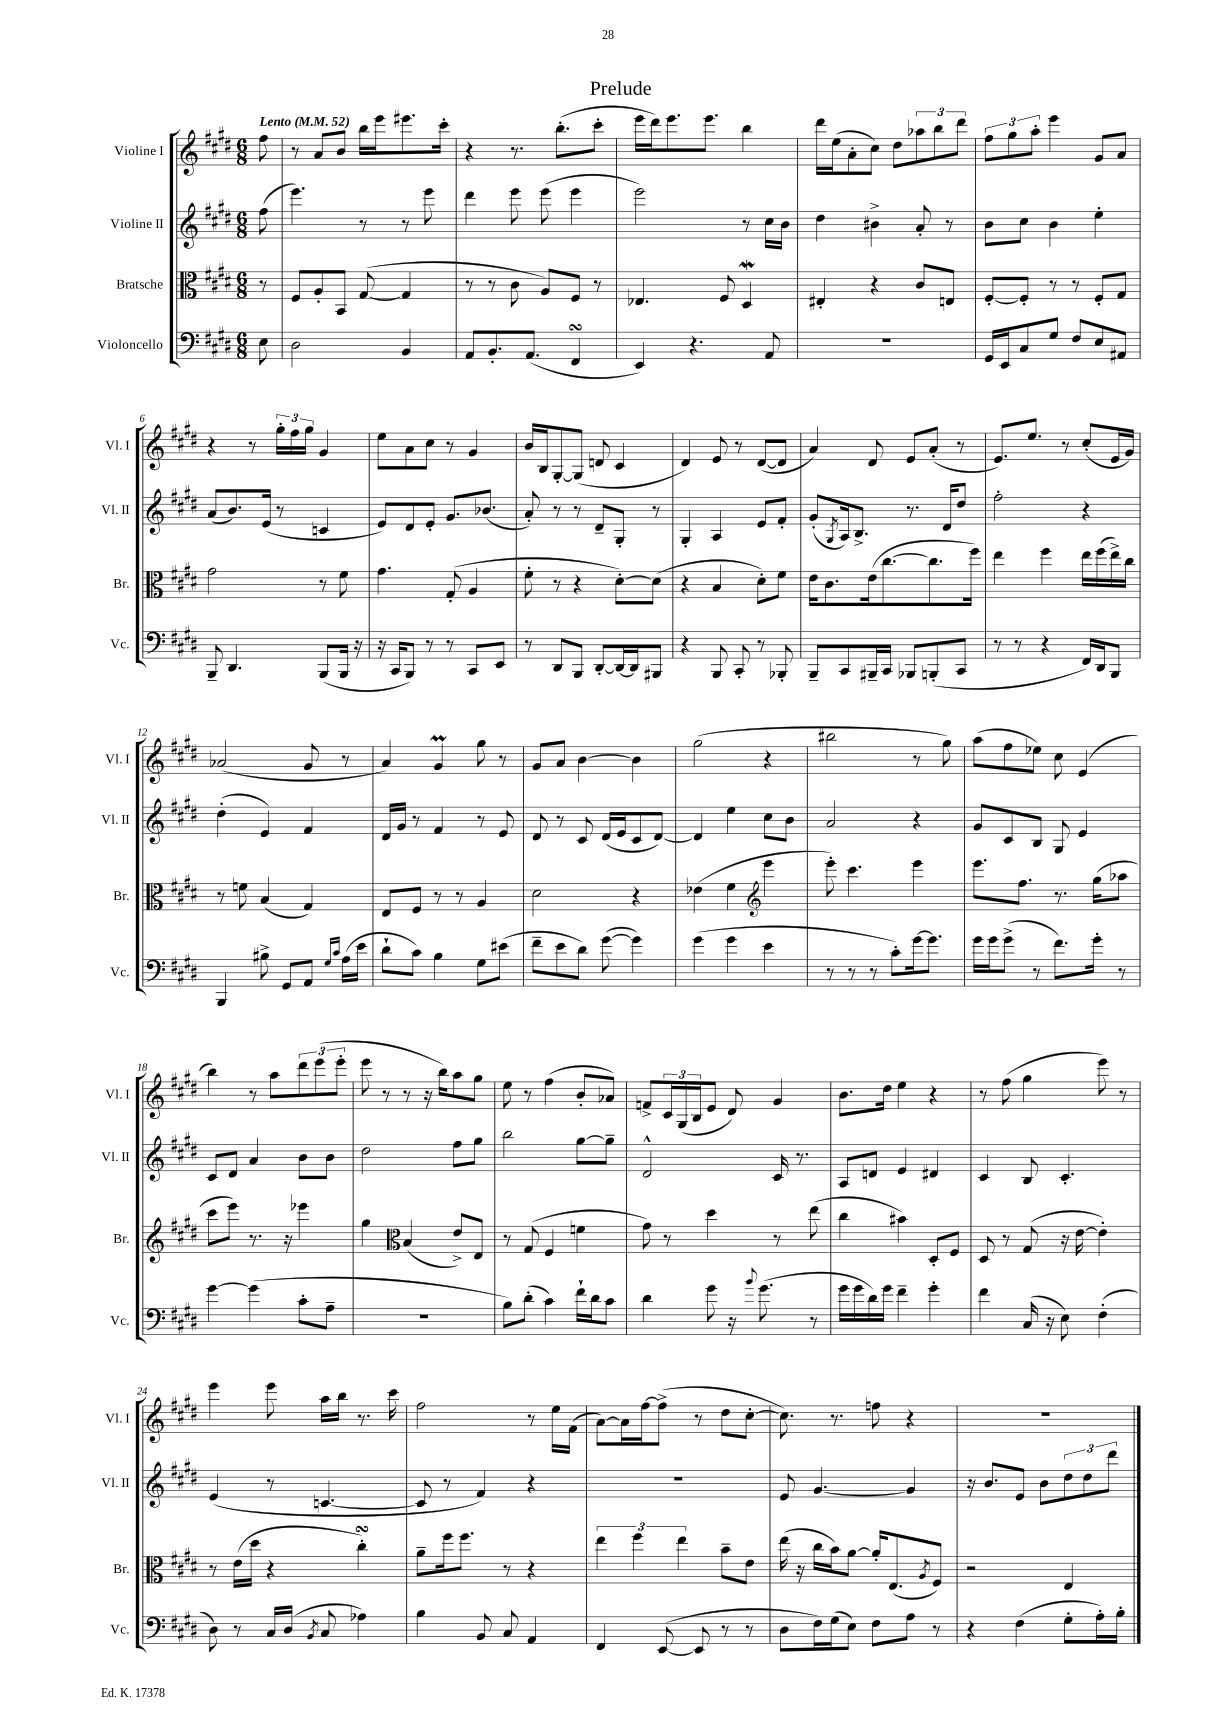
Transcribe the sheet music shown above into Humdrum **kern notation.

**kern	**kern	**kern	**kern
*staff4	*staff3	*staff2	*staff1
*clefF4	*clefC3	*clefG2	*clefG2
*k[f#c#g#d#]	*k[f#c#g#d#]	*k[f#c#g#d#]	*k[f#c#g#d#]
*M6/8	*M6/8	*M6/8	*M6/8
*MM52	*MM52	*MM52	*MM52
8E	8r	(8ff#	8ff#
=	=	=	=
2D#	8F#	4.eee)	8r
.	8A'	.	8a
.	8BB	.	8b
.	([8G#	8r	16bb
.	.	.	16eee
4BB	4G#]	8r	8.eee#
.	.	8eee	.
.	.	.	16ccc#'
=	=	=	=
8AA	8r	4ddd#	4r
8.BB'	8r	.	.
.	8c#	8eee	8.r
(8.AA	.	.	.
.	8A)	(8eee	.
.	.	.	(8.bb'
4FF#	8F#	4eee	.
.	8r	.	8ccc#'
=	=	=	=
4EE)	4.E-	2eee)	16eee
.	.	.	16ddd#)
.	.	.	8.eee
4.r	.	.	.
.	.	.	8.eee
.	8F#	.	.
.	4D#	8r	4bb
8AA	.	16cc#	.
.	.	16b	.
=	=	=	=
2.r	4E#'	4dd#	16ddd#
.	.	.	(16ee
.	.	.	8a'
.	4r	4b#^	8cc#)
.	.	.	8dd#
.	8c#	8a'	12aa-
.	.	.	12bb
.	8E	8r	.
.	.	.	12ddd#
=	=	=	=
16GG#	[8F#'	8b	12ff#
16EE	.	.	.
.	.	.	12gg#
8C#	8F#']	8cc#	.
.	.	.	12aa'
8G#	8r	4b	4eee
8F#	8r	.	.
8E	8F#'	4ee'	8g#
8AA#	8G#	.	8a
=	=	=	=
8BBB~	2g#	(8a	4r
4.DD#	.	8.b)	.
.	.	.	8r
.	.	(16e	.
.	.	8r	24gg#'
.	.	.	24ff#
.	.	.	24gg#
(8BBB	8r	4c	4g#
16BBB	8f#	.	.
16r	.	.	.
=	=	=	=
16r	4.g#	8e)	8ee
16CC#	.	.	.
8BBB)	.	8d#	8a
8r	.	8e'	8cc#
8r	(8G#'	8.g#	8r
8CC#	4A	.	4g#
.	.	(8.b-	.
8EE	.	.	.
=	=	=	=
8r	8f#'	8a')	16b
.	.	.	16B
8DD#	8r	8r	[8G#'
8BBB	4r	8r	(8G#]
[8DD#'	.	8d#~	8d
16DD#_	[8d#')	8G#'	4c#
16DD#]	.	.	.
8BBB#	(8d#]	8r	.
=	=	=	=
4r	4r	4G#'	4d#)
8BBB	4B	4A	8e
8CC#'	.	.	8r
8r	8d#')	8e	([8d#
8BBB-'	8f#	8f#'	8d#]
=	=	=	=
8BBB~	16e	(8g#'	4a)
.	8.c#	.	.
.	.	8qG#	.
8CC#	.	16A)	.
.	.	8.B^	.
16BBB#~	(16e	.	8d#
16CC#	[8.cc#	.	.
8BBB-	.	8.r	8e
(8BBB'	8.cc#]	.	(8a'
.	.	16d#	.
8CC#	.	8dd#	8r
.	16ff#)	.	.
=	=	=	=
8r	4ee	2ff#'	8.e)
8r	.	.	.
.	.	.	8.ee
4r	4ff#	.	.
.	.	.	8r
16FF#)	16ee	4r	(8cc#'
16DD#	(16ff#	.	.
8BBB	16ee^)	.	16e
.	16cc#	.	16g#)
=	=	=	=
4BBB	8r	(4dd#'	(2a-
.	8f	.	.
8B#^	(4B	4e)	.
8GG#	.	.	.
8AA	4G#)	4f#	8g#
16qqG#	.	.	.
16qqc#	.	.	.
(16A	.	.	8r
16e	.	.	.
=	=	=	=
8d#`	8E	16d#	4a)
.	.	16g#	.
8c#)	8F#	8r	.
4B	8r	4f#	4g#
.	8r	.	.
8G#	4A	8r	8gg#
(8e#	.	8e	8r
=	=	=	=
8f#~	2d#	8d#	8g#
8e	.	8r	8a
8d#)	.	8c#	[4b
([8g#	.	(16d#	.
.	.	16e	.
4g#])	4r	8c#	4b]
.	.	[8d#)	.
=	=	=	=
(4g#	(4e-	4d#]	(2gg#
4g#	4f#	4ee	.
*	*clefG2	*	*
4e	4eee	8cc#	4r
.	.	8b	.
=	=	=	=
8r	8eee')	2a	2bb#
8r	4.ccc#	.	.
8r	.	.	.
8c#')	.	.	.
[16g#	4eee	4r	8r
8.g#]	.	.	.
.	.	.	8gg#)
=	=	=	=
16g#	8.eee	8g#	(8aa
16g#	.	.	.
(8g#^	.	8c#	8ff#
.	8.ff#	.	.
8r	.	8B	8ee-)
8.f#)	8.r	8G#	8cc#
.	.	4e	(4e
16g#'	(16gg#	.	.
8r	8aa-	.	.
=	=	=	=
[4g#	8ccc#	8c#	4bb)
.	8eee)	8d#	.
(4g#]	8.r	4a	8r
.	.	.	8aa
.	16r	.	.
8c#'	4eee-	8b	12ddd#
.	.	.	(12eee
8A~	.	8b	.
.	.	.	12eee'
=	=	=	=
2.r	4gg#	2dd#	8eee
.	.	.	8r
*	*clefC3	*	*
.	(4B	.	8r
.	.	.	16r
.	.	.	16bb)
.	8e^)	8ff#	8aa
.	8E	8gg#	8gg#
=	=	=	=
8B)	8r	2bb	8ee
(8d#'	(8G#	.	8r
4c#)	4F#	.	(4ff#
16f#`	4f	[8gg#	8b'
16d#	.	.	.
8c#	.	8gg#~]	8a-)
=	=	=	=
4d#	8g#)	2d#^^	8f^
.	8r	.	24c#
.	.	.	(24G#
.	.	.	24B
8g#	4dd#	.	8e
16r	.	.	8d#)
8qqb	.	.	.
(8.g#	.	.	.
.	8r	16c#	4g#
.	.	8.r	.
8r	(8ee	.	.
=	=	=	=
16g#	4cc#	8A	8.b
16g#	.	.	.
16d#)	.	8d	.
16g#	.	.	16dd#
4f#~	4b#)	4e	4ee
4g#'	8D#'	4d#	4r
.	8F#	.	.
=	=	=	=
4f#	8D#	4c#	8r
.	8r	.	(8ff#
(16C#	(8G#	8B	4gg#
16r	.	.	.
8E)	16r	4.c#'	.
.	[16e	.	.
(4F#'	4e'])	.	8eee)
.	.	.	8r
=	=	=	=
8D#)	8r	(4e	4eee
8r	(16e	.	.
.	16dd#	.	.
16C#	4r	8r	8eee
(16D#	.	.	.
8qBB	.	.	.
8C#	.	[4.c	16aa
.	.	.	16bb
4A-)	4cc#')	.	8.r
.	.	.	16ccc#
=	=	=	=
4B	8a~	8c]	2ff#
.	16ff#	8r	.
.	8.ff#	.	.
8BB	.	4f#)	.
8C#	8r	.	.
4AA	4r	4r	8r
.	.	.	16ee
.	.	.	(16f#
=	=	=	=
4FF#	6ee	2.r	[8a)
.	.	.	16a]
.	6ff#	.	.
.	.	.	[16ff#
([8EE	.	.	(8ff#^]
.	6ee	.	.
8EE]	.	.	8r
8r	8b~	.	8dd#
8r	8e	.	[8cc#'
=	=	=	=
8D#	(16ee	8e	8.cc#])
.	16r	.	.
16F#)	16cc#	[4.g#	.
(16G#	16b)	.	8.r
8E)	[8a	.	.
8F#	16a']	.	8ff
.	(8.E	.	.
8A	.	4g#]	4r
.	8qA	.	.
8r	8F#)	.	.
=	=	=	=
4r	2r	16r	2.r
.	.	8.b	.
(4F#	.	8e	.
.	.	8b	.
8G#'	4E	12dd#	.
.	.	12dd#	.
16A')	.	.	.
.	.	12ddd#	.
16B'	.	.	.
==	==	==	==
*-	*-	*-	*-
